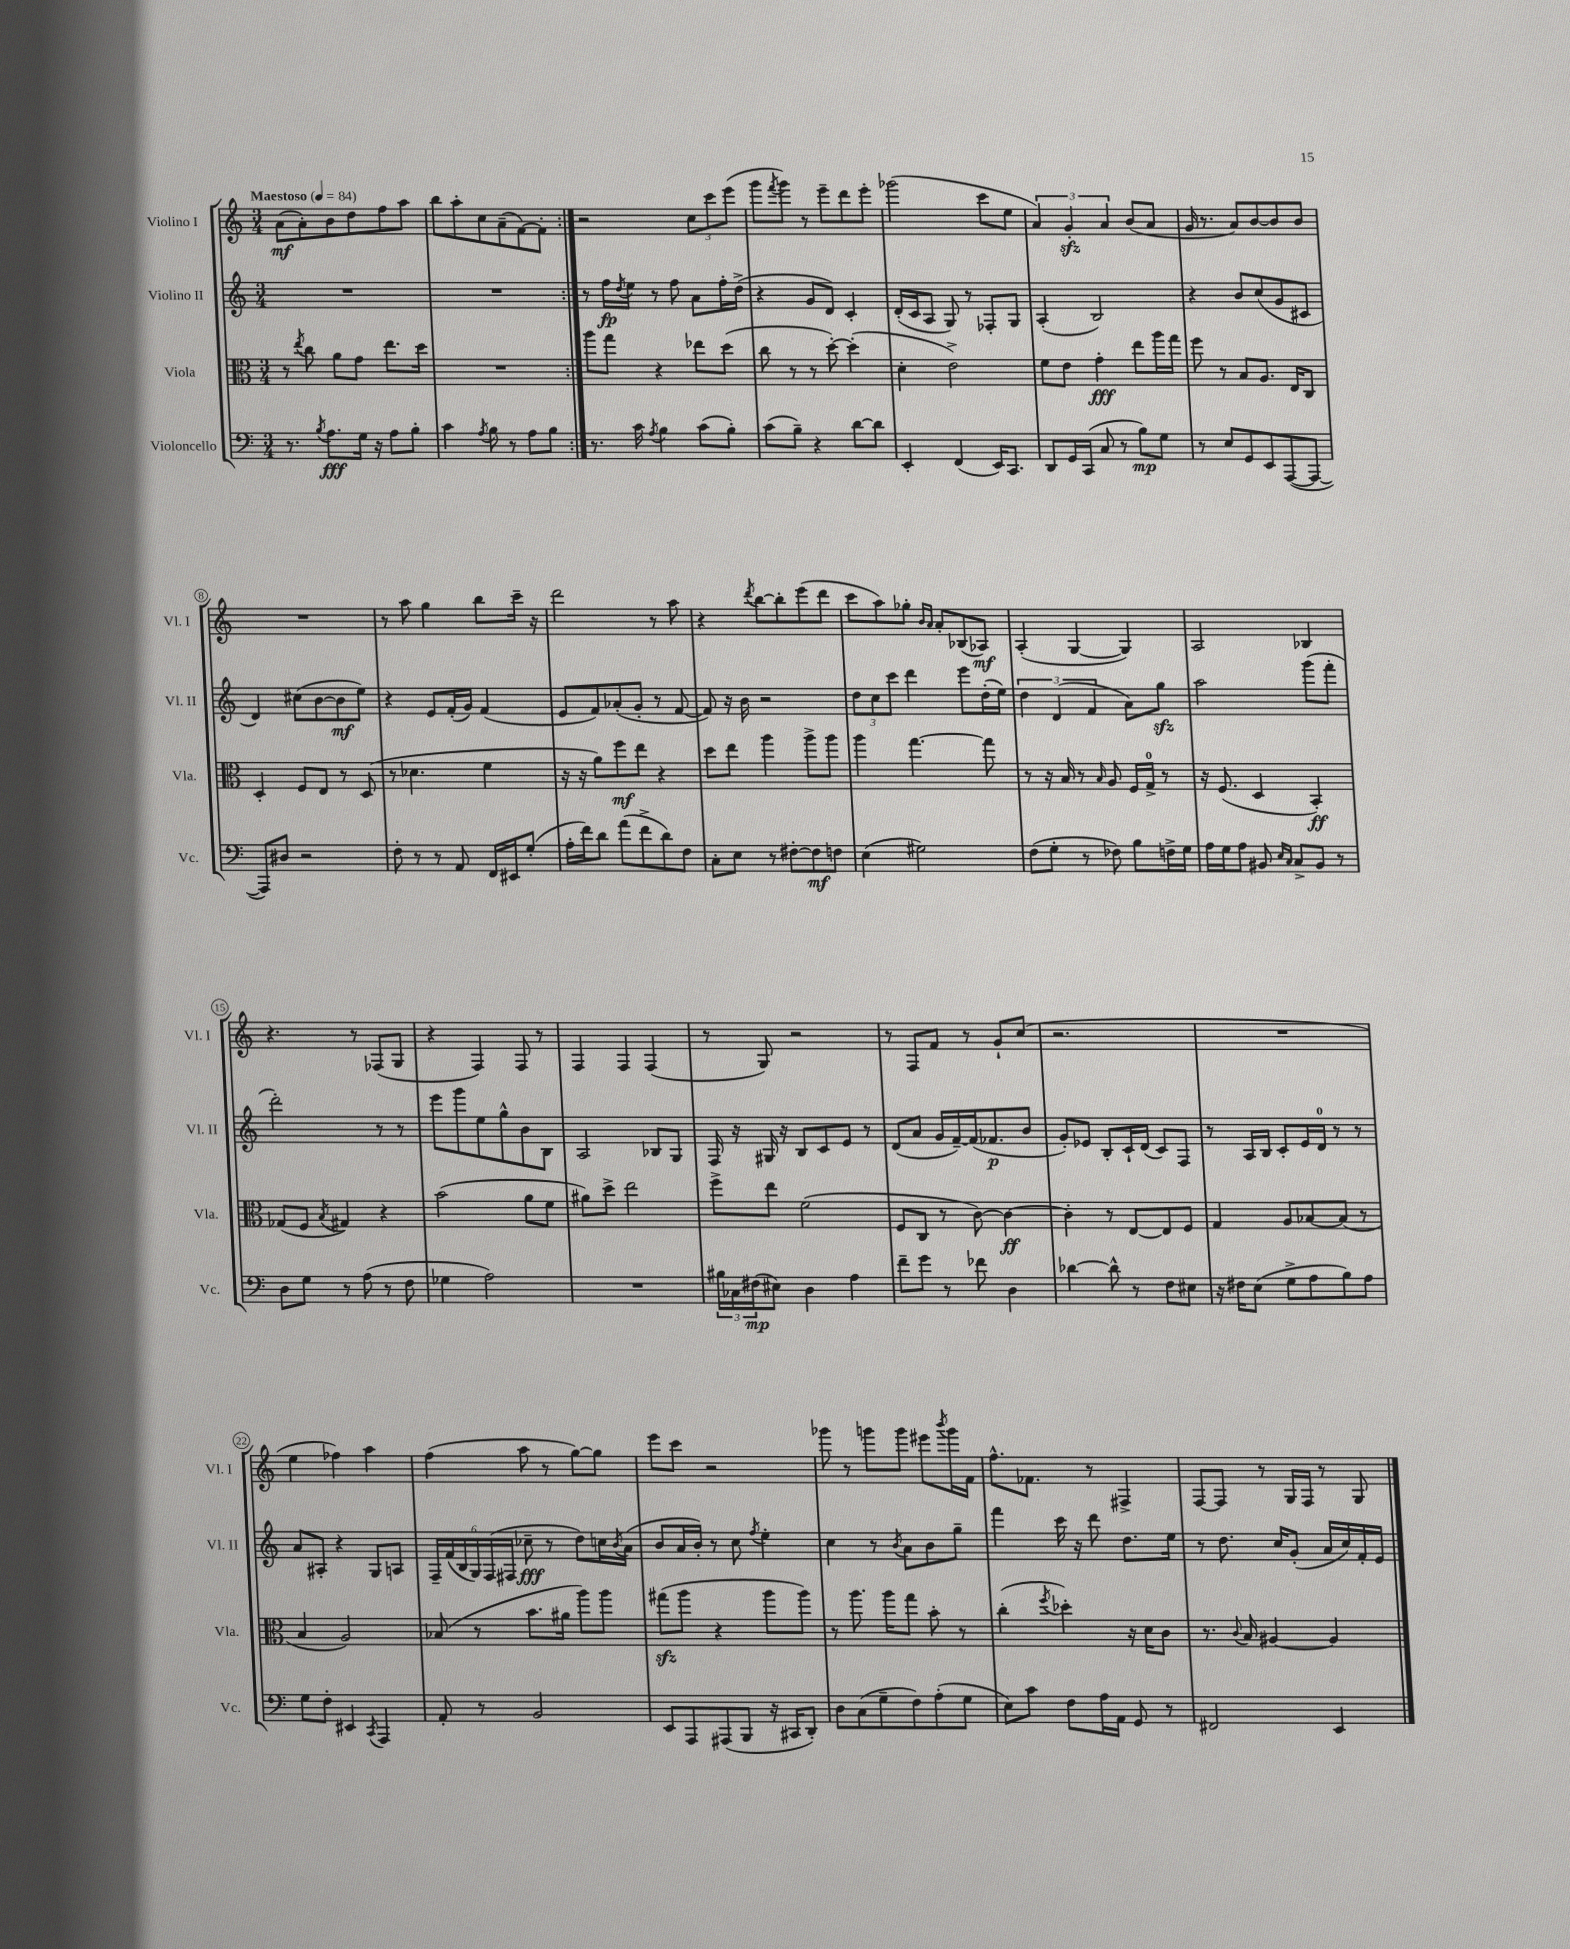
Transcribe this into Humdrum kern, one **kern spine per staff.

**kern	**kern	**kern	**kern
*staff4	*staff3	*staff2	*staff1
*clefF4	*clefC3	*clefG2	*clefG2
*k[]	*k[]	*k[]	*k[]
*M3/4	*M3/4	*M3/4	*M3/4
*MM84	*MM84	*MM84	*MM84
8.r	8r	2.r	(8a
.	8qee	.	.
.	8cc	.	8a')
8qB	.	.	.
8.A	.	.	.
.	8a	.	8b
16G	8g	.	8dd
16r	.	.	.
8A	8.ee	.	8ff
8B'	.	.	8aa
.	16dd	.	.
=	=	=	=
4c	2.r	2.r	8bb
.	.	.	8aa'
8qA	.	.	.
8B	.	.	8cc
8r	.	.	(8a~
8A	.	.	[8f)
8B	.	.	8f']
=:|!	=:|!	=:|!	=:|!
8.r	8aa	8r	2r
.	8gg	16ff	.
.	.	8qdd	.
16c	.	16ee	.
8qA	.	.	.
4B	4r	8r	.
.	.	8ff	.
(8c	8ee-	8a	12cc
.	.	.	12ccc
8B')	(8dd	16ff'	.
.	.	.	(12eee
.	.	(16dd^	.
=	=	=	=
(8c	8cc	4r	8ggg
.	.	.	8qfff
8B~)	8r	.	8ggg)
4r	8r	8g	8r
.	[8dd')	8d)	8eee~
[8d	(4dd']	4c'	8ddd
8d]	.	.	8eee'
=	=	=	=
4EE'	4d'	(16d'	(2ggg-
.	.	16c	.
.	.	8A	.
(4FF	2e^)	8G)	.
.	.	8r	.
16EE)	.	8F-'	8ccc
8.CC	.	.	.
.	.	8G	8ee
=	=	=	=
8DD	8f	(4A'	6a)
16GG	8e	.	.
.	.	.	6g'
(16CC	.	.	.
8C	4g'	2B)	.
.	.	.	6a
8r	.	.	.
8B)	8ee	.	(8b
8G	16aa	.	8a
.	16gg	.	.
=	=	=	=
8r	8ff	4r	16g
.	.	.	8.r
8E	8r	.	.
8GG	8B	8b	8a)
8EE	8.A	(8cc	[8b
([8AAA	.	8g	8b]
.	16E	.	.
8AAA_	8C	8c#	8b
=	=	=	=
8AAA])	4D'	4d)	2.r
8D#	.	.	.
2r	8F	(8cc#	.
.	8E	[8b	.
.	8r	8b]	.
.	(8D	8ee)	.
=	=	=	=
8F'	8r	4r	8r
8r	4.d-	.	8aa
8r	.	8e	4gg
8AA	.	(16f'	.
.	.	16g)	.
16FF	4f	(4f	8bb
16EE#	.	.	.
(8G'	.	.	16ccc~
.	.	.	16r
=	=	=	=
16A'	16r	8e	2ddd
16f)	16r	.	.
8d	8a)	8f)	.
(8a	8ff	(8a-'	.
8f^	8ee	8g'	.
8d)	4r	8r	8r
8F	.	[8f	8aa
=	=	=	=
8C'	8dd	8f])	4r
8E	8ee	16r	.
.	.	16b	.
.	.	.	8qddd
8r	4aa	2r	[8bb
[8F#'	.	.	8bb']
8F#]	8aa^	.	(8eee
8F	8aa	.	8ddd
=	=	=	=
(4E	4aa	12dd	8ccc
.	.	12cc	.
.	.	.	8aa)
.	.	12ccc	.
2G#)	[4.gg	4ddd	8gg-'
.	.	.	16qqb
.	.	.	16qqa
.	.	.	8a'
.	.	8eee	(8B-
.	8gg]	(16dd'	8A-)
.	.	16ee)	.
=	=	=	=
(8F	8r	6dd	(4A'
8G'	16r	.	.
.	.	(6d	.
.	16B	.	.
8r	8r	.	[4G
.	.	6f	.
.	16qqB	.	.
8F-)	8A	.	.
8B	16F	8a)	4G])
.	16G^	.	.
16F^	8r	8gg	.
16G	.	.	.
=	=	=	=
16A	16r	2aa	2A
16G	(8.F	.	.
8A	.	.	.
8BB#	4D	.	.
16qqE	.	.	.
16qqC	.	.	.
8C^	.	.	.
8BB#	4BB')	(8ggg	4B-
8r	.	8fff'	.
=	=	=	=
8D	(8G-	2ddd')	4.r
8G	8F	.	.
.	8qB	.	.
8r	4G#)	.	.
(8A	.	.	8r
8r	4r	8r	(8F-
8F	.	8r	8G
=	=	=	=
4G-	(2b	8eee	4r
.	.	8ggg	.
2A)	.	8ee	4F)
.	.	8gg^^	.
.	8a	8b	8F
.	8f	8B	8r
=	=	=	=
2.r	8a#)	2A	4F
.	8dd^	.	.
.	2ee	.	4F
.	.	8B-	(4F
.	.	8G	.
=	=	=	=
24B#	8ff^	16F	8r
24C-	.	.	.
.	.	16r	.
(24F#	.	.	.
8E#)	8ee	16G#	8G)
.	.	16r	.
4D	(2f	8B	2r
.	.	8c	.
4A	.	8e	.
.	.	8r	.
=	=	=	=
8f~	8F	(8d	8r
8g	8C	8a	8F
8r	8r	16g	8f
.	.	[16f~)	.
8f-	[8c)	(16f]	8r
.	.	8.f-	.
4D	4c_	.	8g`
.	.	8b	(8cc
=	=	=	=
[4d-	4c']	8g')	2.r
.	.	8e-	.
8d-^^]	8r	8B'	.
8r	[8E	16c`	.
.	.	(16d	.
8F	8E]	8c)	.
8E#	8F	8F	.
=	=	=	=
16r	4G	8r	2.r
16F#	.	.	.
(8E	.	16A	.
.	.	16B	.
8G^	8A	8c'	.
8A	[8B-	16e	.
.	.	16d	.
8B)	(8B-]	8r	.
8A	8r	8r	.
=	=	=	=
8G	4B	8a	4ee
8F'	.	8A#'	.
4EE#	2A)	4r	4ff-)
8qCC	.	.	.
4AAA	.	8G	4aa
.	.	8A	.
=	=	=	=
8AA'	(8B-	24F~	(4ff
.	.	(24f	.
.	.	24B	.
8r	8r	24G)	.
.	.	(24F	.
.	.	24F#	.
2BB	8.b	8cc-~	8aa
.	.	8r	8r
.	16a#	.	.
.	8aa)	8dd)	[8gg)
.	8aa	16cc	8gg]
.	.	8qb	.
.	.	(16a	.
=	=	=	=
8EE	(8gg#	8b	8eee
8AAA	8aa	16a	8ccc
.	.	16b')	.
(8AAA#	4r	8r	2r
8BBB	.	8cc	.
.	.	8qff	.
16r	8aa	4ee'	.
16CC#	.	.	.
8DD')	8aa)	.	.
=	=	=	=
8D	8r	4cc	8ggg-
(8C	8.aa	.	8r
8G~	.	8r	8ggg
.	16aa	.	.
.	.	8qb	.
8F)	8gg	8a	8ggg
(8A'	8b'	8b	8eee#
.	.	.	8qbbb
8G	8r	8gg~	16ggg
.	.	.	16f
=	=	=	=
8E)	(4cc'	4fff	8.ff^^
8c	.	.	.
.	.	.	8.f-
.	8qff	.	.
8F	4dd-')	16ccc	.
.	.	16r	.
16A	.	8ddd	8r
16AA	.	.	.
8GG	16r	8.dd	4F#^
.	16d	.	.
8r	8c	.	.
.	.	16ee	.
=	=	=	=
2FF#	8.r	8r	[8F
.	.	8.dd	8F]
.	8qqc	.	.
.	16B	.	.
.	[4A#	.	8r
.	.	16cc	.
.	.	(8g'	16G
.	.	.	16F
4EE	4A#]	16a	8r
.	.	16cc)	.
.	.	16f'	8G
.	.	16e	.
==	==	==	==
*-	*-	*-	*-
